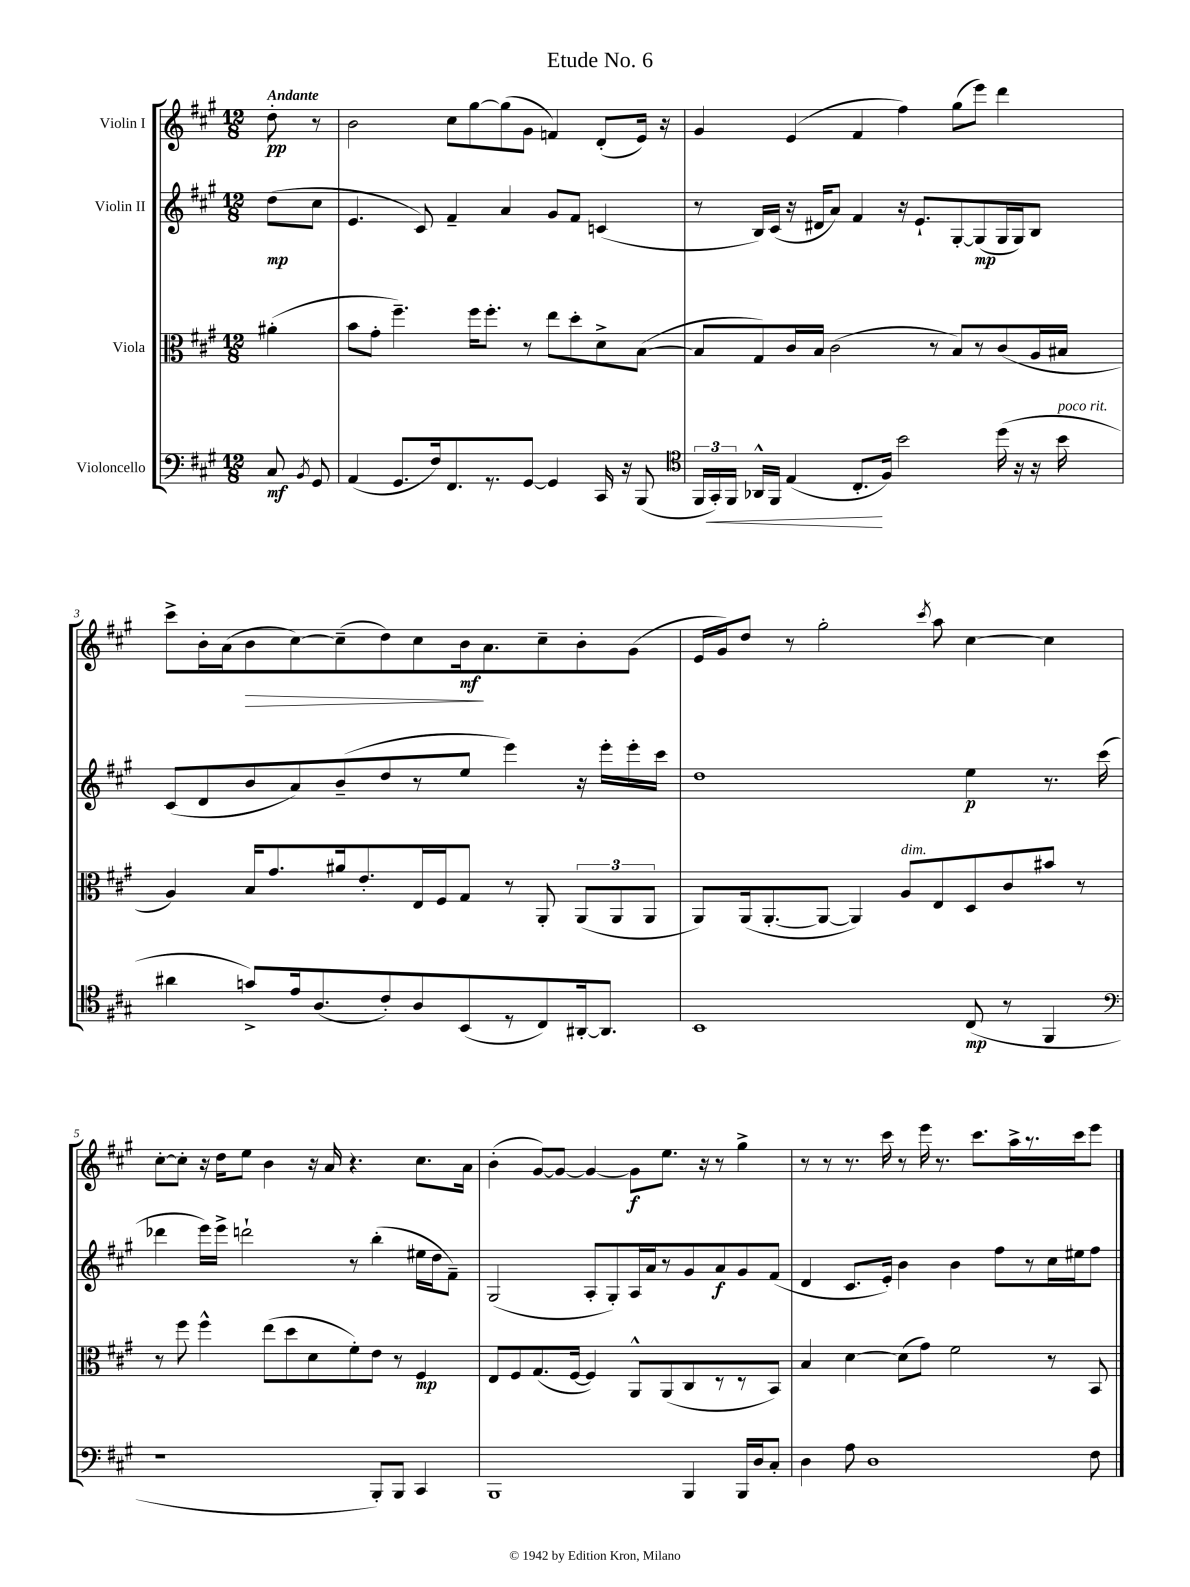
\header { title = "Etude No. 6" }
<<
\new StaffGroup <<
\new Staff = "s0" \with { instrumentName = "Violin I" } {
    \clef treble \key a \major \numericTimeSignature \time 12/8 \partial 4 \tempo "Andante"
    \autoBeamOff d''8-.\pp r8 |
    b'2 cis''8[ gis''8~ gis''8( gis'8] f'4) d'8[-.( e'16]) r16 |
    gis'4 e'4( fis'4 fis''4) gis''8[( e'''8]) d'''4 |
    cis'''8[-> b'16-. a'16( b'8\> cis''8~) cis''8--( d''8) cis''8 b'16\mf\! a'8. cis''8-- b'8-. gis'8]( |
    e'16[ gis'16) d''8] r8 gis''2-. \acciaccatura { cis'''8 } a''8 cis''4~ cis''4 |
    cis''8[~-. cis''8]-. r16 d''16[ e''8] b'4 r16 a'16 r4. cis''8.[ a'16] |
    b'4-.( gis'8[~) gis'8]~ gis'4~ gis'8[\f e''8.] r16 r8 gis''4-> |
    r8 r8 r8. cis'''16 r8 e'''16 r8. cis'''8.[ a''16-> r8. cis'''16 e'''8] \bar "|." |
}
\new Staff = "s1" \with { instrumentName = "Violin II" } {
    \clef treble \key a \major \numericTimeSignature \time 12/8 \partial 4
    \autoBeamOff d''8[\mp( cis''8] |
    e'4. cis'8) fis'4-- a'4 gis'8[ fis'8] c'4( |
    r8 b16[) cis'16]( r16 dis'16[ a'8]) fis'4 r16 e'8.[-! gis8~-. gis8\mp( gis16 gis16) b8] |
    cis'8[( d'8 b'8 a'8) b'8--( d''8 r8 e''8] e'''4) r16 e'''16[-. e'''16-. cis'''16] |
    d''1 e''4\p r8. cis'''16( |
    des'''4 e'''16[) e'''16]-> d'''2-! r8 b''4-.( eis''16[ d''16 fis'8]--) |
    gis2( a8[-. gis8-.) a16 a'16 r8 gis'8 a'8\f gis'8 fis'8]( |
    d'4 cis'8.[ e'16]-.) b'4 b'4 fis''8[ r8 cis''16 eis''16 fis''8] \bar "|." |
}
\new Staff = "s2" \with { instrumentName = "Viola" } {
    \clef alto \key a \major \numericTimeSignature \time 12/8 \partial 4
    \autoBeamOff ais'4-.( |
    b'8[ gis'8]-. fis''4.--) fis''16[ fis''8.]-. r8 e''8[ d''8-. d'8-> b8]~( |
    b8[ gis8) cis'16 b16] cis'2( r8 b8[) r8 cis'8( a16 bis16] |
    a4) b16[ gis'8. ais'16 e'8.-. e16 fis16 gis8] r8 a,8-. \tuplet 3/2 { a,8[( a,8 a,8] } |
    a,8[) a,16( a,8.~-. a,8]~ a,4) a8[^\markup { \italic "dim." } e8 d8 cis'8 bis'8] r8 |
    r8 fis''8 fis''4-^ e''8[( d''8 d'8 fis'8-.) e'8] r8 fis4\mp |
    e8[ fis8 gis8.( fis16]~ fis4) a,8[-^ a,8( cis8 r8 r8 b,8]) |
    b4 d'4~ d'8[( gis'8]) fis'2 r8 b,8 \bar "|." |
}
\new Staff = "s3" \with { instrumentName = "Violoncello" } {
    \clef bass \key a \major \numericTimeSignature \time 12/8 \partial 4
    \autoBeamOff cis8\mf \acciaccatura { b,8 } gis,8 |
    a,4( gis,8.[ fis16) fis,8. r8. gis,8]~ gis,4 cis,16 r16 b,,8( |
    \clef tenor \tuplet 3/2 { fis,16[ gis,16-.\<) fis,16] } aes,16[-^ fis,16] e4( cis8.[-.\! fis16]) b'2 d''16( r16 r16 b'16^\markup { \italic "poco rit." } |
    ais'4 g'8[->) e'16 a8.( cis'8-.) a8 b,8( r8 cis8) ais,16~-. ais,8.] |
    b,1 cis8\mp( r8 fis,4 |
    \clef bass r1 b,,8[-.) b,,8] cis,4 |
    b,,1 b,,4 b,,16[ d16 cis8]-. |
    d4 a8 d1 fis8 \bar "|." |
}
>>
>>
